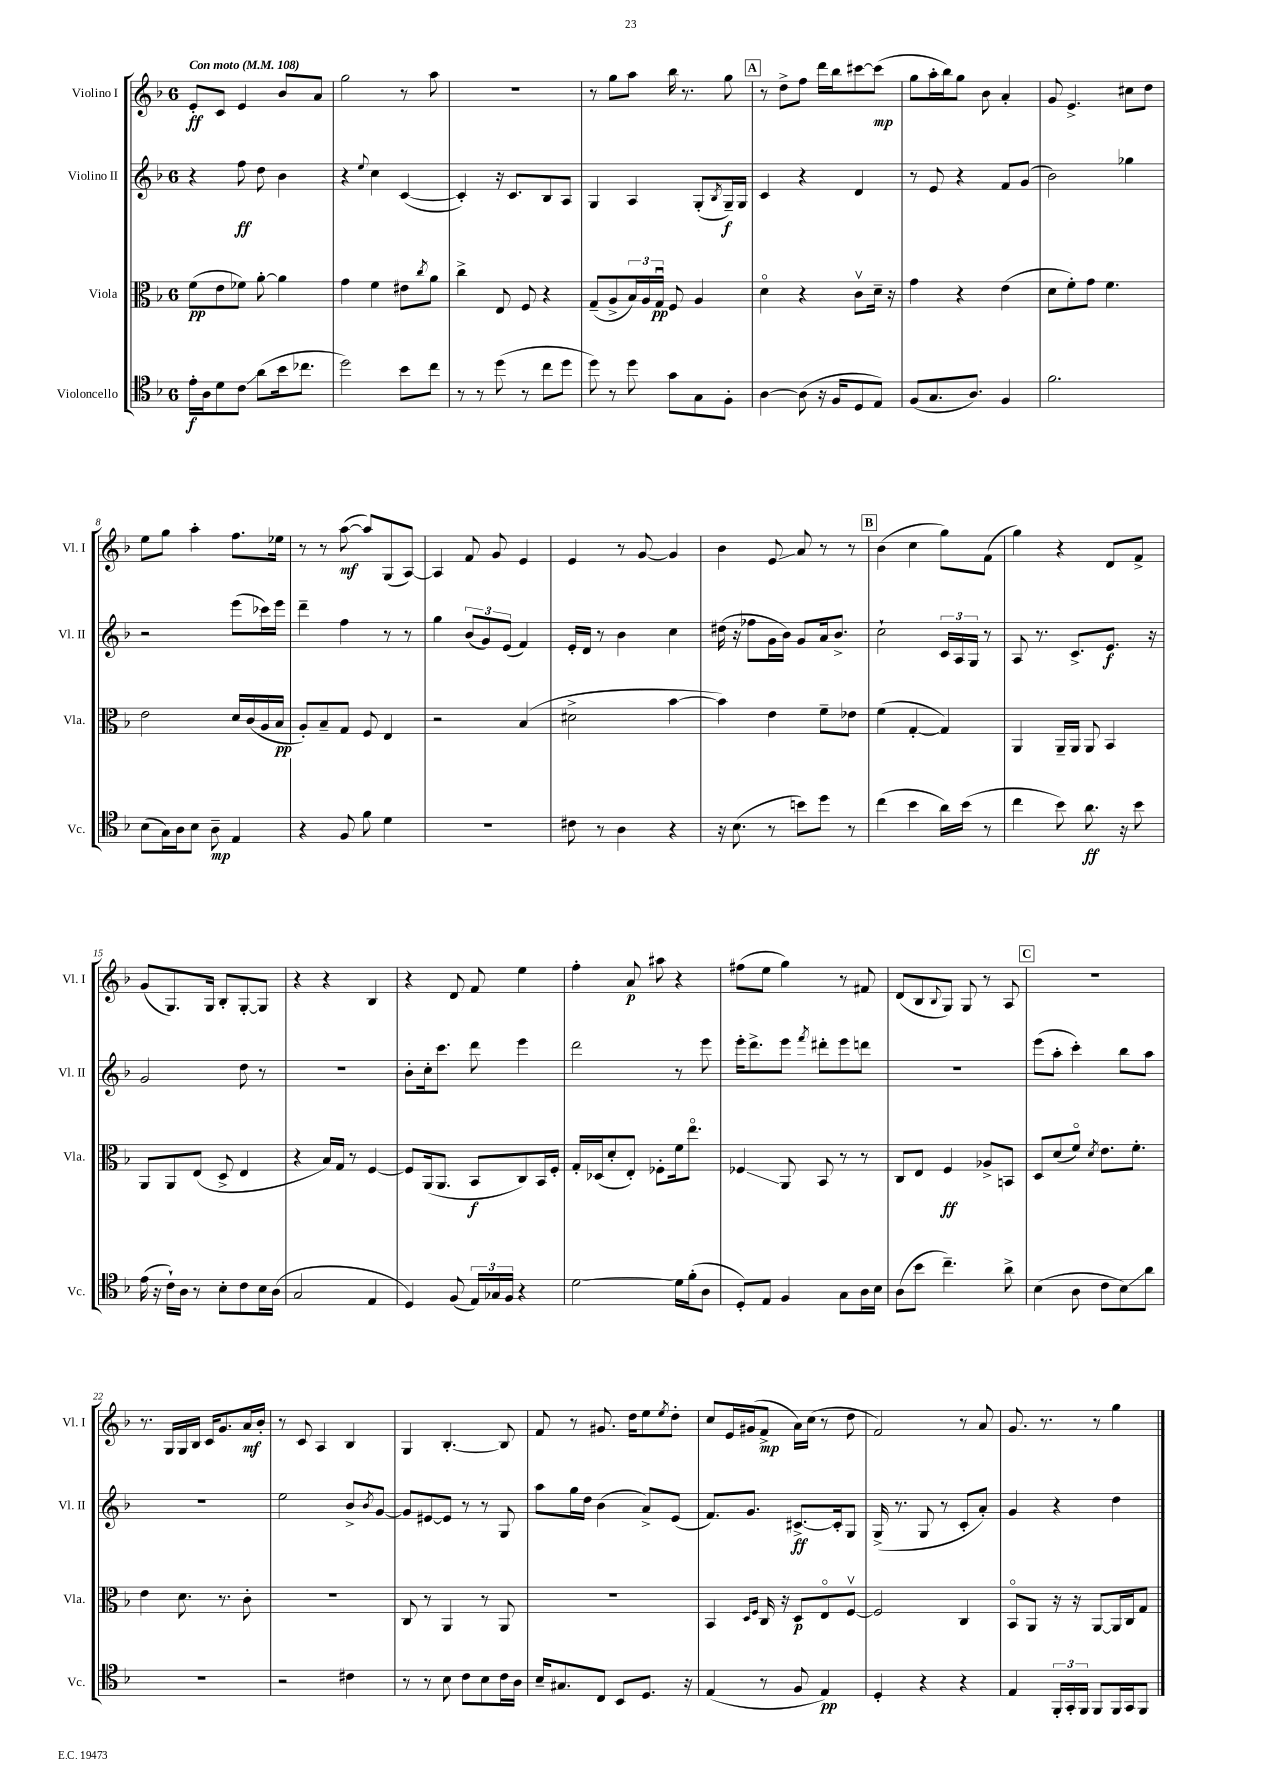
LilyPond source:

<<
\new StaffGroup <<
\new Staff = "s0" \with { instrumentName = "Violino I" shortInstrumentName = "Vl. I" } {
    \clef treble \key f \major \once \override Staff.TimeSignature.style = #'single-digit \time 6/8 \tempo "Con moto" 4 = 108
    e'8-.\ff c'8 e'4 bes'8 a'8 |
    g''2 r8 a''8 |
    R2. |
    r8 g''8 a''8 bes''16 r8. g''8 |
    \mark \markup { \box "A" } r8 d''8-> f''8 d'''16 bes''16 cis'''8~ cis'''8\mp( |
    g''8 a''16-. bes''16) g''8 bes'8 a'4-. |
    g'8 e'4.-> cis''8 d''8 |
    e''8 g''8 a''4-. f''8. ees''16 |
    r8 r8 a''8~\mf( a''8) g8( a8~) |
    a4 f'8 g'8 e'4 |
    e'4 r8 g'8~ g'4 |
    bes'4 e'8\glissando a'8 r8 r8 |
    \mark \markup { \box "B" } bes'4( c''4 g''8) f'8( |
    g''4) r4 d'8 f'8-> |
    g'8( g8.) g16 bes8-. g8~-. g8 |
    r4 r4 bes4 |
    r4 d'8 f'8 e''4 |
    f''4-. a'8\p ais''8 r4 |
    fis''8( e''8 g''4) r8 fis'8 |
    d'8( bes8 \appoggiatura { bes8 } g8) g8 r8 a8 |
    \mark \markup { \box "C" } R2. |
    r8. g16 g16 bes16 c'16 g'8. a'16\mf bes'16-. |
    r8 c'8 a4 bes4 |
    g4 bes4.~-. bes8 |
    f'8 r8 gis'8. d''16 e''8 \acciaccatura { e''8 } d''8-. |
    c''8 e'16 gis'16( f'8->\mp a'16) c''16( r8 d''8 |
    f'2) r8 a'8 |
    g'8. r8. r8 g''4 \bar "|." |
}
\new Staff = "s1" \with { instrumentName = "Violino II" shortInstrumentName = "Vl. II" } {
    \clef treble \key f \major \once \override Staff.TimeSignature.style = #'single-digit \time 6/8
    r4 f''8\ff d''8 bes'4 |
    r4 \appoggiatura { e''8 } c''4 c'4~( |
    c'4-.) r16 c'8. bes8 a8 |
    g4 a4 g8-.( \acciaccatura { bes8 } g16--\f) g16 |
    \mark \markup { \box "A" } c'4 r4 d'4 |
    r8 e'8 r4 f'8 g'8( |
    bes'2) ges''4 |
    r2 e'''8( ces'''16) e'''16 |
    d'''4-- f''4 r8 r8 |
    g''4 \tuplet 3/2 { bes'8( g'8) e'8( } f'4) |
    e'16-. d'16 r8 bes'4 c''4 |
    dis''16( r16 fes''8 g'16 bes'16) g'8 a'16 bes'8.-> |
    \mark \markup { \box "B" } c''2-! \tuplet 3/2 { c'16 a16 g16 } r8 |
    a8 r8. c'8.-> e'8.\f r16 |
    g'2 d''8 r8 |
    R2. |
    bes'8-. c''16-. c'''8. d'''8 e'''4 |
    d'''2 r8 e'''8 |
    e'''16-. d'''8.-> e'''8 \acciaccatura { f'''8 } dis'''8-. e'''8 d'''8 |
    R2. |
    \mark \markup { \box "C" } e'''8( a''8-. c'''4-.) bes''8 a''8 |
    R2. |
    e''2 bes'8-> \acciaccatura { bes'8 } g'8~ |
    g'8 eis'8~ eis'8 r8 r8 g8 |
    a''8 g''16 d''16 bes'4( a'8->) e'8( |
    f'8.) g'8. cis'8.~->\ff cis'16-. g8 |
    g16->( r8. g8 r8 c'8-. a'8-.) |
    g'4 r4 d''4 \bar "|." |
}
\new Staff = "s2" \with { instrumentName = "Viola" shortInstrumentName = "Vla." } {
    \clef alto \key f \major \once \override Staff.TimeSignature.style = #'single-digit \time 6/8
    f'8\pp( e'8 fes'8) a'8~-. a'4 |
    g'4 f'4 eis'8 \acciaccatura { c''8 } a'8 |
    c''4-> e8 f8 r4 |
    g8--( a8-> \tuplet 3/2 { bes16) a16 g16\downbow\pp } f8 a4 |
    \mark \markup { \box "A" } d'4\flageolet r4 c'8\upbow d'16-- r16 |
    g'4 r4 e'4( |
    d'8 f'8-.) g'8 f'4. |
    e'2 d'16 c'16( a16 bes16\pp |
    a8-.) bes8-- g8 f8 e4 |
    r2 bes4( |
    dis'2-> bes'4~ |
    bes'4) e'4 f'8-- ees'8 |
    \mark \markup { \box "B" } f'4( g4~-. g4) |
    a,4 a,16-- a,16 a,8 bes,4 |
    a,8 a,8 e8( d8-> e4 |
    r4 bes16) g16 r8 f4~ |
    f8 a,16( a,8. bes,8\f c8) bes,16 f16-. |
    g16-. des16( d'8-. e8-.) fes8-. f'16 e''8.\flageolet |
    fes4\glissando a,8 bes,8 r8 r8 |
    c8 e8 f4\ff aes8-> b,8 |
    \mark \markup { \box "C" } d8 d'8( f'8\flageolet) \acciaccatura { d'8 } e'8. f'8.-. |
    e'4 d'8. r8. c'8-. |
    R2. |
    c8 r8 a,4 r8 a,8 |
    R2. |
    bes,4 \grace { d16 f16 } c16 r16 d8\p e8\flageolet f8~\upbow |
    f2 c4 |
    bes,8\flageolet a,8 r16 r16 a,8~ a,16 c16 g8 \bar "|." |
}
\new Staff = "s3" \with { instrumentName = "Violoncello" shortInstrumentName = "Vc." } {
    \clef tenor \key f \major \once \override Staff.TimeSignature.style = #'single-digit \time 6/8
    e'16-.\f a16 d'8 c'8\glissando a'8( bes'16 ces''8. |
    d''2) bes'8 c''8 |
    r8 r8 d''8( r8 c''8 d''8 |
    d''8) r8 d''8 g'8 g8 f8-. |
    \mark \markup { \box "A" } a4~ a8( r16 f16 d8 e8) |
    f8( g8. a8.) f4 |
    f'2. |
    bes8( g16) a16 bes8 a8--\mp e4 |
    r4 f8 f'8 d'4 |
    R2. |
    cis'8 r8 a4 r4 |
    r16 bes8.( r8 b'8) d''8 r8 |
    \mark \markup { \box "B" } c''4( bes'4 a'16) bes'16( r8 |
    c''4 bes'8) a'8.\ff r16 bes'8 |
    e'16( r16 c'16-!) a16 r8 bes8-. c'8 bes16 a16( |
    g2 e4 |
    d4) f8( \tuplet 3/2 { e16) ges16 f16 } r4 |
    d'2~ d'16 f'16-.( a8 |
    d8-.) e8 f4 g8 a16 bes16 |
    a8( bes'8 c''4.--) a'8-> |
    \mark \markup { \box "C" } bes4( a8 c'8 bes8\glissando) a'8 |
    R2. |
    r2 cis'4 |
    r8 r8 bes8 c'8 bes8 c'16 a16 |
    bes16-- gis8. c8 bes,8 d8. r16 |
    e4( r8 f8 e4\pp) |
    d4-. r4 r4 |
    e4 \tuplet 3/2 { f,16-. g,16-. f,16 } f,8 f,16 g,16 f,8 \bar "|." |
}
>>
>>
